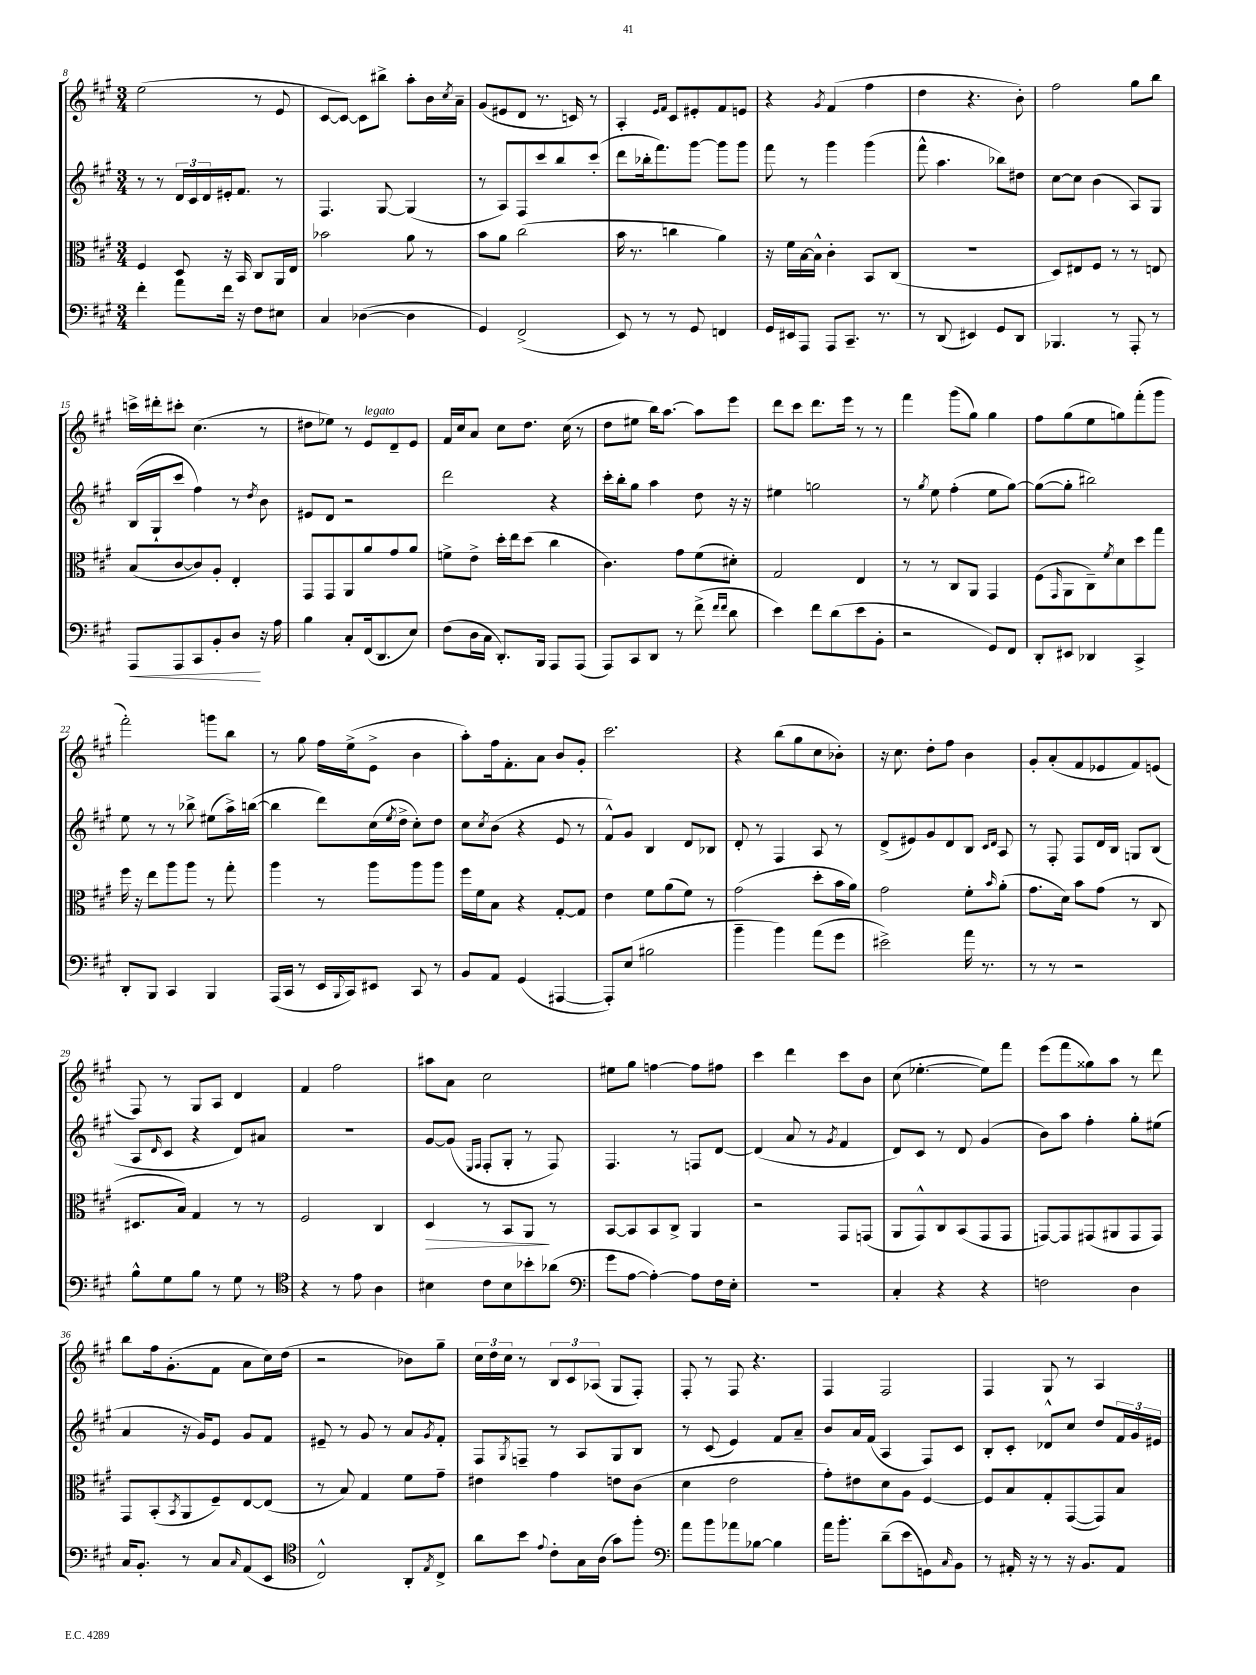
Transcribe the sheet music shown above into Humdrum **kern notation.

**kern	**dynam	**kern	**dynam	**kern	**kern
*part4	*part4	*part3	*part3	*part2	*part1
*staff4	*staff4	*staff3	*staff3	*staff2	*staff1
*clefF4	*	*clefC3	*	*clefG2	*clefG2
*k[f#c#g#]	*	*k[f#c#g#]	*	*k[f#c#g#]	*k[f#c#g#]
*M3/4	*	*M3/4	*	*M3/4	*M3/4
=8	=8	=8	=8	=8	=8
4f#'\	.	4F#/	.	8r	(2ee\
.	.	.	.	8r	.
8a\L	.	8D/	.	24d/LL	.
.	.	.	.	24c#/	.
.	.	.	.	24d/	.
16f#\Jk	.	16r	.	16e#X'/J	.
16r	.	16BB/	.	8.f#/J	.
8F#\L	.	8C#/L	.	.	8r
8E#X\J	.	16AA/L	.	8r	8e/
.	.	16E/JJ	.	.	.
=9	=9	=9	=9	=9	=9
4C#/	.	2b-X\	.	4.F#/	[8c#/L
.	.	.	.	.	8c#/J_)
([4D-X\	.	.	.	.	8c#\L]
.	.	.	.	[8G#/	8bb#X^\J
4D-\]	.	8a\	.	(4G#/]	8aa'\L
.	.	8r	.	.	16b\L
.	.	.	.	.	8qcc#/
.	.	.	.	.	16a~\JJ
=10	=10	=10	=10	=10	=10
4GG#/)	.	8b\L	.	8r	(8g#/L
.	.	8a\J	.	8A/L)	8e#X/
(2FF#^/	.	(2cc#\	.	8F#/	8d/J
.	.	.	.	8ccc#/	8.r
.	.	.	.	8bb/	.
.	.	.	.	.	16cn/)
.	.	.	.	(8ccc#'/J	8r
=11	=11	=11	=11	=11	=11
8EE/)	.	16b\	.	8ddd\L	4A'/
.	.	8.r	.	.	.
8r	.	.	.	16bb-X'\k	.
.	.	.	.	8.fff#\)	.
.	.	.	.	.	16qqe/LL
.	.	.	.	.	16qqf#/JJ
8r	.	4ccn\	.	.	8c#/L
8GG#/	.	.	.	[8ggg#\J	8e#X'/
4FFn/	.	4a\)	.	8ggg#\L]	8f#/
.	.	.	.	8ggg#\J	8en/J
=12	=12	=12	=12	=12	=12
16GG#/LL	.	16r	.	8fff#\	4r
16EE#X/J	.	16f#\LL	.	.	.
8AAA/J	.	[16B\	.	8r	.
.	.	16B^^\JJ]	.	.	.
.	.	.	.	.	8qg#/
8AAA/L	.	4c#'\	.	4ggg#\	(4f#/
8.CC#~/J	.	.	.	.	.
.	.	8BB/L	.	(4ggg#\	4ff#\
8.r	.	.	.	.	.
.	.	(8C#/J	.	.	.
=13	=13	=13	=13	=13	=13
8r	.	2.r	.	8fff#^^\	4dd\
(8DD/	.	.	.	4.aa\	.
4EE#X/)	.	.	.	.	4.r
8GG#/L	.	.	.	8bb-X\L)	.
8DD/J	.	.	.	8dd#X\J	8b'\)
=14	=14	=14	=14	=14	=14
4.BBB-X/	.	8D/L)	.	[8cc#\L	2ff#\
.	.	8E#X/	.	8cc#\J]	.
.	.	8F#/J	.	(4b\	.
8r	.	8r	.	.	.
8AAA'/	.	8r	.	8A/L)	8gg#\L
8r	.	8En/	.	8G#/J	8bb\J
!!LO:LB:g=z
=15	=15	=15	=15	=15	=15
!	!LO:HP:b	!	!	!	!
8AAA/L	<	(8B/L	.	(16B/LL	16cccn^\LL
.	.	.	.	16G#`/J	16ddd#X'\J
8AAA/	.	[8c#/	.	8ccc#/J	8ccc#X'\J
8CC#/	.	8c#/])	.	4ff#\)	(4.cc#\
8BB'/	.	8A'/J	.	.	.
8D/J	.	4E'/	.	8r	.
.	.	.	.	8qdd/	.
16r	[	.	.	8b\	8r
16A\	.	.	.	.	.
=16	=16	=16	=16	=16	=16
4B\	.	8GG#/L	.	8e#X/L	8dd#X\L
.	.	8GG#/	.	8d/J	8ee-X\J)
8C#'/L	.	8AA/	.	2r	8r
!	!	!	!	!	!LO:TX:a:i:t=legato
(16FF#/k	.	8a/	.	.	8e/L
8.DD/	.	.	.	.	.
.	.	8g#/	.	.	8d~/
8E/J)	.	8a/J	.	.	8e/J
=17	=17	=17	=17	=17	=17
(8F#\L	.	8fn^\L	.	2ddd\	16f#/LL
.	.	.	.	.	16cc#/J
16D\L	.	8e^\J	.	.	8a/J
16C#\JJ	.	.	.	.	.
8.DD'/L)	.	16dd'\LL	.	.	8cc#\L
.	.	16ee\J	.	.	.
.	.	(8dd\J	.	.	8.dd\J
16BBB/Jk	.	.	.	.	.
8AAA/L	.	4cc#\	.	4r	.
.	.	.	.	.	(16cc#\
(8AAA/J	.	.	.	.	8r
=18	=18	=18	=18	=18	=18
8AAA/L)	.	4.c#\)	.	16ccc#'\LL	8dd\L
.	.	.	.	16bb'\J	.
8CC#/	.	.	.	8gg#\J	8ee#X\J
8DD/J	.	.	.	4aa\	16bb\KL)
.	.	.	.	.	[8.aa\J
8r	.	8g#\L	.	.	.
(8f#^\	.	(8f#\	.	8dd\	8aa\L]
16qqf#/LL	.	.	.	.	.
16qqf#/JJ	.	.	.	.	.
8d\	.	8d#X'\J)	.	16r	8eee\J
.	.	.	.	16r	.
=19	=19	=19	=19	=19	=19
4e\)	.	2G#/	.	4ee#X\	8ddd\L
.	.	.	.	.	8ccc#\J
8f#\L	.	.	.	2ggn\	8.ddd\L
(8d\	.	.	.	.	.
.	.	.	.	.	16eee\Jk
8e\	.	4E/	.	.	8r
8BB'\J	.	.	.	.	8r
=20	=20	=20	=20	=20	=20
2r	.	8r	.	8r	4fff#\
.	.	.	.	8qgg#/	.
.	.	8r	.	8ee\	.
.	.	8C#/L	.	(4ff#'\	(8ggg#\L
.	.	8AA/J	.	.	8gg#\J)
8GG#/L)	.	4GG#/	.	8ee\L	4gg#\
8FF#/J	.	.	.	[8gg#\J)	.
=21	=21	=21	=21	=21	=21
8DD'/L	.	(8F#\L	.	(8gg#\L_	8ff#\L
.	.	16qqGG#/	.	.	.
8EE#X/J	.	8AA\	.	8gg#'\J]	(8gg#\
4DD-X/	.	8C#~\)	.	2bb#X\)	8ee\
.	.	8qf#/	.	.	.
.	.	8d\	.	.	8ggn\)
4CC#^/	.	8dd\	.	.	(8fff#'\
.	.	8gg#\J	.	.	8ggg#\J
!!LO:LB:g=z
=22	=22	=22	=22	=22	=22
8DD'/L	.	16ff#\	.	8ee\	2fff#'\)
.	.	16r	.	.	.
8BBB/J	.	8ee\L	.	8r	.
4CC#/	.	8aa\	.	8r	.
.	.	8aa\J	.	8bb-X^\	.
4BBB/	.	8r	.	(8ee#X\L	8gggn\L
.	.	8gg#'\	.	16aa^\L)	8bb\J
.	.	.	.	([16bbn\JJ	.
=23	=23	=23	=23	=23	=23
(16AAA/LL	.	4aa\	.	4bb\]	8r
16CC#/JJ	.	.	.	.	.
8r	.	.	.	.	8gg#\
16EE/LL	.	8r	.	8ddd\L)	16ff#\LL
8qqBBB/	.	.	.	.	.
16CC#/J)	.	.	.	.	(16ee^\J
8EE#X/J	.	8aa\L	.	(16cc#\L	8e^\J
.	.	.	.	8qee/	.
.	.	.	.	16dd^\JJ	.
8CC#/	.	8aa\	.	8cc#'\L)	4b\
8r	.	8aa\J	.	8dd\J	.
=24	=24	=24	=24	=24	=24
8BB/L	.	16ff#\LL	.	8cc#\L	8aa'\L)
.	.	16f#\J	.	.	.
.	.	.	.	8qcc#/	.
8AA/J	.	8B\J	.	(8b\J	16ff#\k
.	.	.	.	.	8.f#'\
(4GG#/	.	4r	.	4r	.
.	.	.	.	.	8a\J
[4AAA#X/	.	[8G#'/L	.	8e/	8b/L
.	.	8G#/J]	.	8r	8g#'/J
=25	=25	=25	=25	=25	=25
8AAA#'/L])	.	4e\	.	8f#^^/L)	2.ccc#\
(8E/J	.	.	.	8g#/J	.
2B#X\	.	8f#\L	.	4B/	.
.	.	(8a\	.	.	.
.	.	8f#\J)	.	8d/L	.
.	.	8r	.	8B-X/J	.
=26	=26	=26	=26	=26	=26
4b~\	.	(2g#\	.	8d'/	4r
.	.	.	.	8r	.
4b\)	.	.	.	4F#/	(8bb\L
.	.	.	.	.	8gg#\
(8a\L	.	8dd'\L	.	8A/	8cc#\
8g#\J	.	16b\L	.	8r	8b-X'\J)
.	.	16a\JJ)	.	.	.
=27	=27	=27	=27	=27	=27
2e#X^\)	.	2g#\	.	(8d^/L	16r
.	.	.	.	.	8.cc#\
.	.	.	.	8e#X/)	.
.	.	.	.	8g#/	8dd'\L
.	.	.	.	8d/	8ff#\J
16a\	.	8f#'\L	.	8B/J	4b\
8.r	.	.	.	.	.
.	.	.	.	16qqc#/LL	.
.	.	16qqb/	.	16qqd/JJ	.
.	.	(8a'\J	.	8A/	.
=28	=28	=28	=28	=28	=28
8r	.	8.g#\L	.	8r	8g#'/L
8r	.	.	.	8F#'/	(8a'/
.	.	16d\Jk)	.	.	.
2r	.	8b\L	.	8F#/L	8f#/
.	.	(8g#\J	.	16d/L	8e-X/
.	.	.	.	16B/JJ	.
.	.	8r	.	8Gn/L	8f#/)
.	.	8C#/	.	(8B/J	(8en/J
!!LO:LB:g=z
=29	=29	=29	=29	=29	=29
8B^^\L	.	8.D#X/L	.	8A/L	8F#/)
.	.	.	.	16qqd/	.
8G#\	.	.	.	8c#/J	8r
.	.	16B/Jk)	.	.	.
8B\J	.	4G#/	.	4r	8G#/L
8r	.	.	.	.	8A/J
8G#\	.	8r	.	8d/L)	4d/
8r	.	8r	.	8a#X/J	.
=30	=30	=30	=30	=30	=30
*clefC4	*	*	*	*	*
4r	.	2F#/	.	2.r	4f#/
8r	.	.	.	.	2ff#\
8e\	.	.	.	.	.
4A\	.	4C#/	.	.	.
=31	=31	=31	=31	=31	=31
!	!	!	!LO:HP:b	!	!
4B#X\	.	4D/	>	[8g#/L	8aa#X\L
.	.	.	.	(8g#/J]	8a\J
.	.	.	.	16qqE/LL	.
.	.	.	.	16qqF#/JJ	.
8c#\L	.	8r	.	8F#'/L	2cc#\
8B#\	.	8BB/L	.	8G#'/J	.
8b-X'\	.	8AA/J	.	8r	.
(8a-X\J	.	8r	]	8F#/)	.
=32	=32	=32	=32	=32	=32
*clefF4	*	*	*	*	*
8g#\L	.	[8BB/L	.	4.F#/	8ee#X\L
[8A\J	.	8BB/]	.	.	8gg#\J
4A'\_)	.	8BB/	.	.	[4ffn\
.	.	8C#^/J	.	8r	.
8A\L]	.	4AA/	.	8Fn/L	8ff\L]
16F#\L	.	.	.	[8d/J	8ff#X\J
16E'\JJ	.	.	.	.	.
=33	=33	=33	=33	=33	=33
2.r	.	2r	.	(4d/]	4ccc#\
.	.	.	.	8a/	4ddd\
.	.	.	.	8r	.
.	.	.	.	8qg#/	.
.	.	8GG#/L	.	4f#/	8ccc#\L
.	.	(8GGn/J	.	.	8b\J
=34	=34	=34	=34	=34	=34
4C#'/	.	8AA/L	.	8d/L)	(8cc#\
.	.	8GG#^^/)	.	8c#/J	[4.ee-X'\
4r	.	8C#/	.	8r	.
.	.	(8BB/	.	8d/	.
4r	.	8GG#/	.	(4g#/	8ee-\L])
.	.	8GG#/J	.	.	8fff#\J
=35	=35	=35	=35	=35	=35
2Fn\	.	[8GGn/L)	.	8b\L)	(8eee\L
.	.	8GG/]	.	8aa\J	8fff#\
.	.	(8GG#X/	.	4ff#'\	8gg##X\)
.	.	8AA#X/	.	.	8aa\J
4D\	.	8GG#/	.	8gg#'\L	8r
.	.	8GG#/J)	.	(8ee#X\J	8ddd\
!!LO:LB:g=z
=36	=36	=36	=36	=36	=36
16C#/KL	.	8GG#/L	.	4a/	8bb\L
8.BB'/J	.	.	.	.	.
.	.	(8BB'/	.	.	16ff#\k
.	.	.	.	.	(8.g#'\
.	.	8qBB/	.	.	.
8r	.	8AA/	.	16r	.
.	.	.	.	16g#/KL)	.
8C#/L	.	8F#~/)	.	8e/J	8f#\J
16qqC#/	.	.	.	.	.
(8AA/	.	[8E/	.	8g#/L	8a\L
8EE/J	.	(8E/J]	.	8f#/J	16cc#\L)
.	.	.	.	.	(16dd\JJ
=37	=37	=37	=37	=37	=37
*clefC4	*	*	*	*	*
2C#^^/)	.	8r	.	8e#X~/	2r
.	.	8B/)	.	8r	.
.	.	4G#/	.	8g#/	.
.	.	.	.	8r	.
8AA'/L	.	8f#\L	.	8a/L	8b-X\L)
8qE/	.	.	.	8qg#/	.
8C#^/J	.	8g#~\J	.	8f#'/J	8gg#~\J
=38	=38	=38	=38	=38	=38
8a\L	.	4e#X\	.	8F#/L	24cc#\LL
.	.	.	.	.	24dd\
.	.	.	.	.	24cc#\JJ
.	.	.	.	8qG#/	.
8b\J	.	.	.	8Fn~/J	8r
8qqe/	.	.	.	.	.
8c#'\L	.	4g#\	.	8r	12B/L
.	.	.	.	.	12c#/
16G#\L	.	.	.	8A/L	.
.	.	.	.	.	(12A-X/J
(16A\JJ	.	.	.	.	.
8g#\L)	.	8en\L	.	8G#/	8G#/L
8ff#'\J	.	(8c#\J	.	8B/J	8F#'/J)
=39	=39	=39	=39	=39	=39
*clefF4	*	*	*	*	*
8a\L	.	4d\	.	8r	8F#'/
8b\	.	.	.	(8c#/	8r
8a-X\	.	2e\	.	4e/)	8F#/
[8B-X\J	.	.	.	.	4.r
4B-\]	.	.	.	8f#/L	.
.	.	.	.	8a~/J	.
=40	=40	=40	=40	=40	=40
16a\KL	.	8g#'\L)	.	8b/L	4F#/
8.b'\J	.	.	.	.	.
.	.	8e#X\	.	16a/L	.
.	.	.	.	(16f#/JJ	.
(8d~\L	.	8d\	.	4A/	2F#/
8e\	.	8A\J	.	.	.
8GGn\)	.	[4F#/	.	8F#/L)	.
16qqC#/	.	.	.	.	.
8BB\J	.	.	.	8c#/J	.
=41	=41	=41	=41	=41	=41
8r	.	8F#/L]	.	8B'/L	4F#/
16AA#X'/	.	8B/	.	8c#'/J	.
16r	.	.	.	.	.
8r	.	8G#'/	.	8d-X^^/L	8G#/
16r	.	([8GG#/	.	8cc#/J	8r
8.BB/L	.	.	.	.	.
.	.	8GG#/])	.	8dd/L	4A/
8AA#/J	.	8B/J	.	24f#/L	.
.	.	.	.	24g#/	.
.	.	.	.	24e#X/JJ	.
==	==	==	==	==	==
*-	*-	*-	*-	*-	*-
